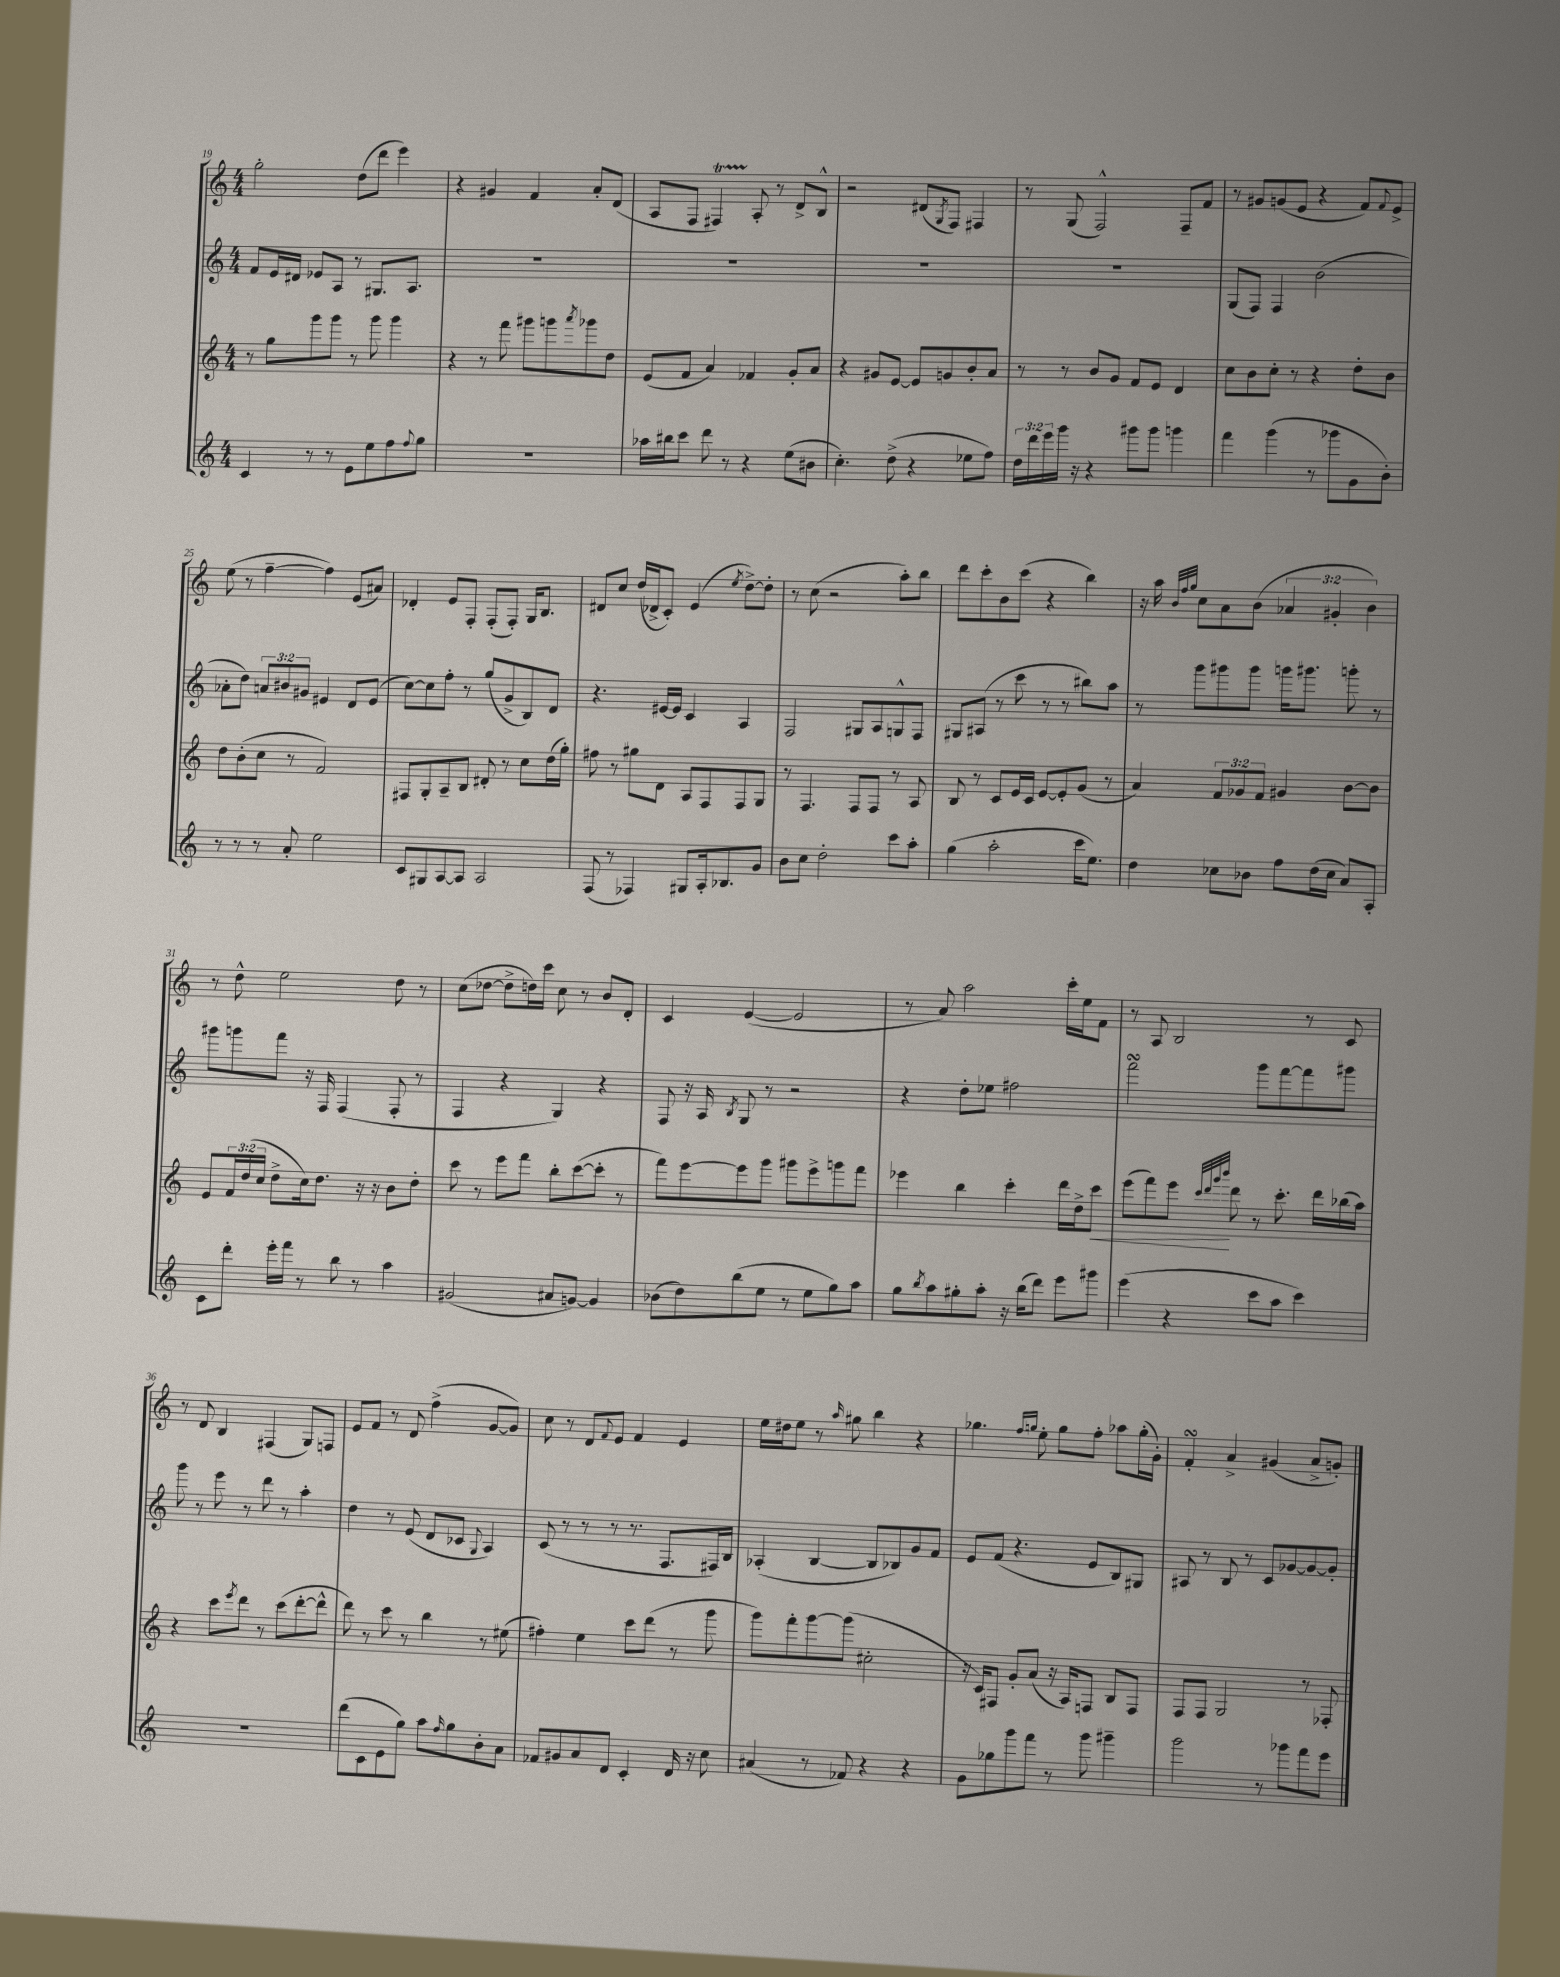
<<
\new StaffGroup <<
\new Staff = "s0" {
    \clef treble \key c \major \numericTimeSignature \time 4/4 \override Staff.TupletNumber.text = #tuplet-number::calc-fraction-text
    g''2-. d''8( d'''8 e'''4) |
    r4 gis'4 f'4 a'8-. d'8( |
    a8 f8 fis4\startTrillSpan) a8-.\stopTrillSpan r8 d'8-> b8-^ |
    r2 dis'8( \acciaccatura { g8 } f8) fis4 |
    r8 g8( f2-^) f8-- f'8 |
    r8 gis'8 g'8( e'8 r4 f'8) \appoggiatura { f'8 } e'8-> |
    e''8( r8 f''4~-- f''4) e'8( ais'8) |
    des'4-. e'8 f8-. f8-.( f8-.) g16 b8. |
    dis'8 c''8 d''16( des'16-> c'8-.) e'4( \acciaccatura { e''8 } d''8~->) d''8-. |
    r8 c''8( r2 a''8-.) b''8 |
    d'''8 c'''8-. b'8 c'''8( r4 b''4) |
    r16 a''16 \grace { b'32 f''32 g''32 } c''8 a'8 b'8( \tuplet 3/2 { aes'4 gis'4-. b'4) } |
    r8 d''8-^ e''2 d''8 r8 |
    c''8( des''8~ des''8-> d''16) c'''16 c''8 r8 b'8 d'8-. |
    c'4 e'4~( e'2 |
    r8 a'8) a''2 c'''16-. e''16 f'8 |
    r8 a8 b2 r8 c'8 |
    r8 d'8 b4 fis4( g8) f8 |
    e'8 f'8 r8 d'8 f''4->( g'8~ g'8) |
    c''8 r8 d'8 \appoggiatura { f'8 } e'8 f'4 e'4 |
    e''16 dis''16 e''8 r8 \grace { a''16 } gis''8 b''4 r4 |
    ges''4. \grace { f''16 g''16 } e''8-. g''8 f''8-. aes''8 g''16-.( g'16-.) |
    f'4-.\turn a'4-> gis'4( a'8-> g'8-.) \bar "|." |
}
\new Staff = "s1" {
    \clef treble \key c \major \numericTimeSignature \time 4/4 \override Staff.TupletNumber.text = #tuplet-number::calc-fraction-text
    f'8 e'16 dis'16 ees'8 a8 r8 gis8. a8. |
    R1 |
    R1 |
    R1 |
    R1 |
    g8( f8) f4 b'2( |
    aes'8-. d''8) \tuplet 3/2 { a'8 bis'8 gis'8 } eis'4 d'8 eis'8( |
    c''8~) c''8 f''8-. r8 g''8( g'8-> b8) d'8 |
    r4. eis'16~ eis'16 c'4 a4 |
    f2 gis8 a8 g8-^ f8 |
    gis8 ais8( r8 c'''8 r8 r8 bis''8) a''8 |
    r8 g'''8 gis'''8 gis'''8 g'''16 gis'''8. g'''8-. r8 |
    gis'''8 g'''8 f'''8 r16 f16 f4( f8-. r8 |
    f4 r4 g4) r4 |
    f8 r16 a16 \acciaccatura { b8 } g8 r8 r2 |
    r4 d''8-. ees''8 fis''2 |
    f'''2\turn g'''8 f'''8~ f'''8 gis'''8 |
    g'''8 r8 e'''8 r8 d'''8 r8 a''4-. |
    d''4 r8 e'8( d'8 ces'8 \appoggiatura { g8 } a4) |
    c'8( r8 r8 r8 r8. f8. fis16) b16 |
    aes4-.( b4~ b8 bes8) g'8 f'8 |
    e'8 f'8( r4. e'8 b8) gis8 |
    ais8 r8 b8 r8 c'8 ges'8~ ges'8~ ges'8-. \bar "|." |
}
\new Staff = "s2" {
    \clef treble \key c \major \numericTimeSignature \time 4/4 \override Staff.TupletNumber.text = #tuplet-number::calc-fraction-text
    r8 g''8 g'''8 g'''8 r8 g'''8 g'''4 |
    r4 r8 f'''8 gis'''8 g'''8 \acciaccatura { a'''8 } ges'''8 d''8 |
    e'8( f'8 a'4) fes'4 g'8-. a'8 |
    r4 gis'8 e'8~ e'8 g'8 b'8-. a'8 |
    r8 r8 b'8 g'8 f'8 e'8 d'4 |
    c''8 b'8 c''8-. r8 r4 d''8-. b'8 |
    d''8 b'8-.( c''8 r8 f'2) |
    fis8 g8-. a8-- b8 dis'8-. r8 c''8 d''16( g''16-.) |
    fis''8 r8 gis''8 d'8 a8 f8 f8 g8 |
    r8 f4. f8 f8 r8 a8 |
    b8 r8 c'8 e'16 c'16 e'8~ e'8-. g'8( r8 |
    a'4) \tuplet 3/2 { f'8 ges'8 f'8 } gis'4 b'8~ b'8 |
    e'8 \tuplet 3/2 { f'16 d''16( c''16 } d''8-> c''16) d''8. r16 r16 b'8 d''8-. |
    c'''8 r8 e'''8 f'''8 b''8-. c'''8~( c'''8-. r8 |
    f'''8) e'''8~ e'''8 g'''8 gis'''8 e'''8-> g'''8 f'''8 |
    ees'''4 b''4 c'''4-. d'''16 d''16-> c'''8\< |
    e'''8( f'''8) e'''8\! \grace { c'''32 d'''32 g'''32 b'''32 } d'''8 r8 c'''8.-. d'''16 bes''16( a''16) |
    r4 c'''8 \acciaccatura { e'''8 } d'''8 r8 c'''8( d'''8~-. d'''8-^ |
    d'''8) r8 c'''8 r8 b''4 r8 eis''8( |
    fis''4-.) e''4 c'''8 d'''8( r8 g'''8 |
    g'''8) f'''8-. g'''8~ g'''8( cis''2-. |
    r16 c'16) fis8 g'8-. a'8( r16 a16) f8 b8 f8 |
    f8 f8 g2 r8 fes8-. \bar "|." |
}
\new Staff = "s3" {
    \clef treble \key c \major \numericTimeSignature \time 4/4 \override Staff.TupletNumber.text = #tuplet-number::calc-fraction-text
    c'4 r8 r8 e'8 e''8 f''8 \appoggiatura { f''8 } g''8 |
    R1 |
    aes''16 bis''16 c'''8 d'''8 r8 r4 e''8( bis'8 |
    c''4.-.) d''8->( r4 ees''8 f''8) |
    \tuplet 3/2 { d''16 d'''16 e'''16 } g'''16 r16 r4 gis'''8 gis'''8 g'''4 |
    f'''4 g'''4( r8 ges'''8 g'8 b'8-.) |
    r8 r8 r8 a'8-. e''2 |
    c'8 gis8 a8~ a8 a2 |
    f8( r8 fes4) gis8 a16-. bes8. g'8 |
    b'8 c''8 d''2-. c'''8 a''8-. |
    g''4( a''2-. c'''16 e''8.) |
    d''4 ces''8 bes'8 f''8 d''16( ces''16 a'8) a8-. |
    c'8 d'''8-. e'''16-. f'''16 r8 b''8 r8 a''4 |
    gis'2( ais'8 g'8~) g'4 |
    bes'8( d''8) b''8( e''8 r8 e''8 g''8) a''8 |
    g''8 \acciaccatura { b''8 } a''8 gis''8-. a''8-. r16 b''16( d'''8) e'''8 gis'''8 |
    e'''4( r4 c'''8 a''8 c'''4) |
    R1 |
    d'''8( c'8 e'8 g''8) a''8 \grace { f''16 } g''8 b'8-. a'8 |
    fes'8 gis'8 a'8 d'8 c'4-. d'16 r16 c''8 |
    ais'4( r8 fes'8) r4 r4 |
    g'8 ges''8 g'''8 f'''8 r8 g'''8 gis'''4-- |
    g'''2 r8 ges'''8 f'''8 e'''8 \bar "|." |
}
>>
>>
\layout { \context { \Score currentBarNumber = #19 } }
